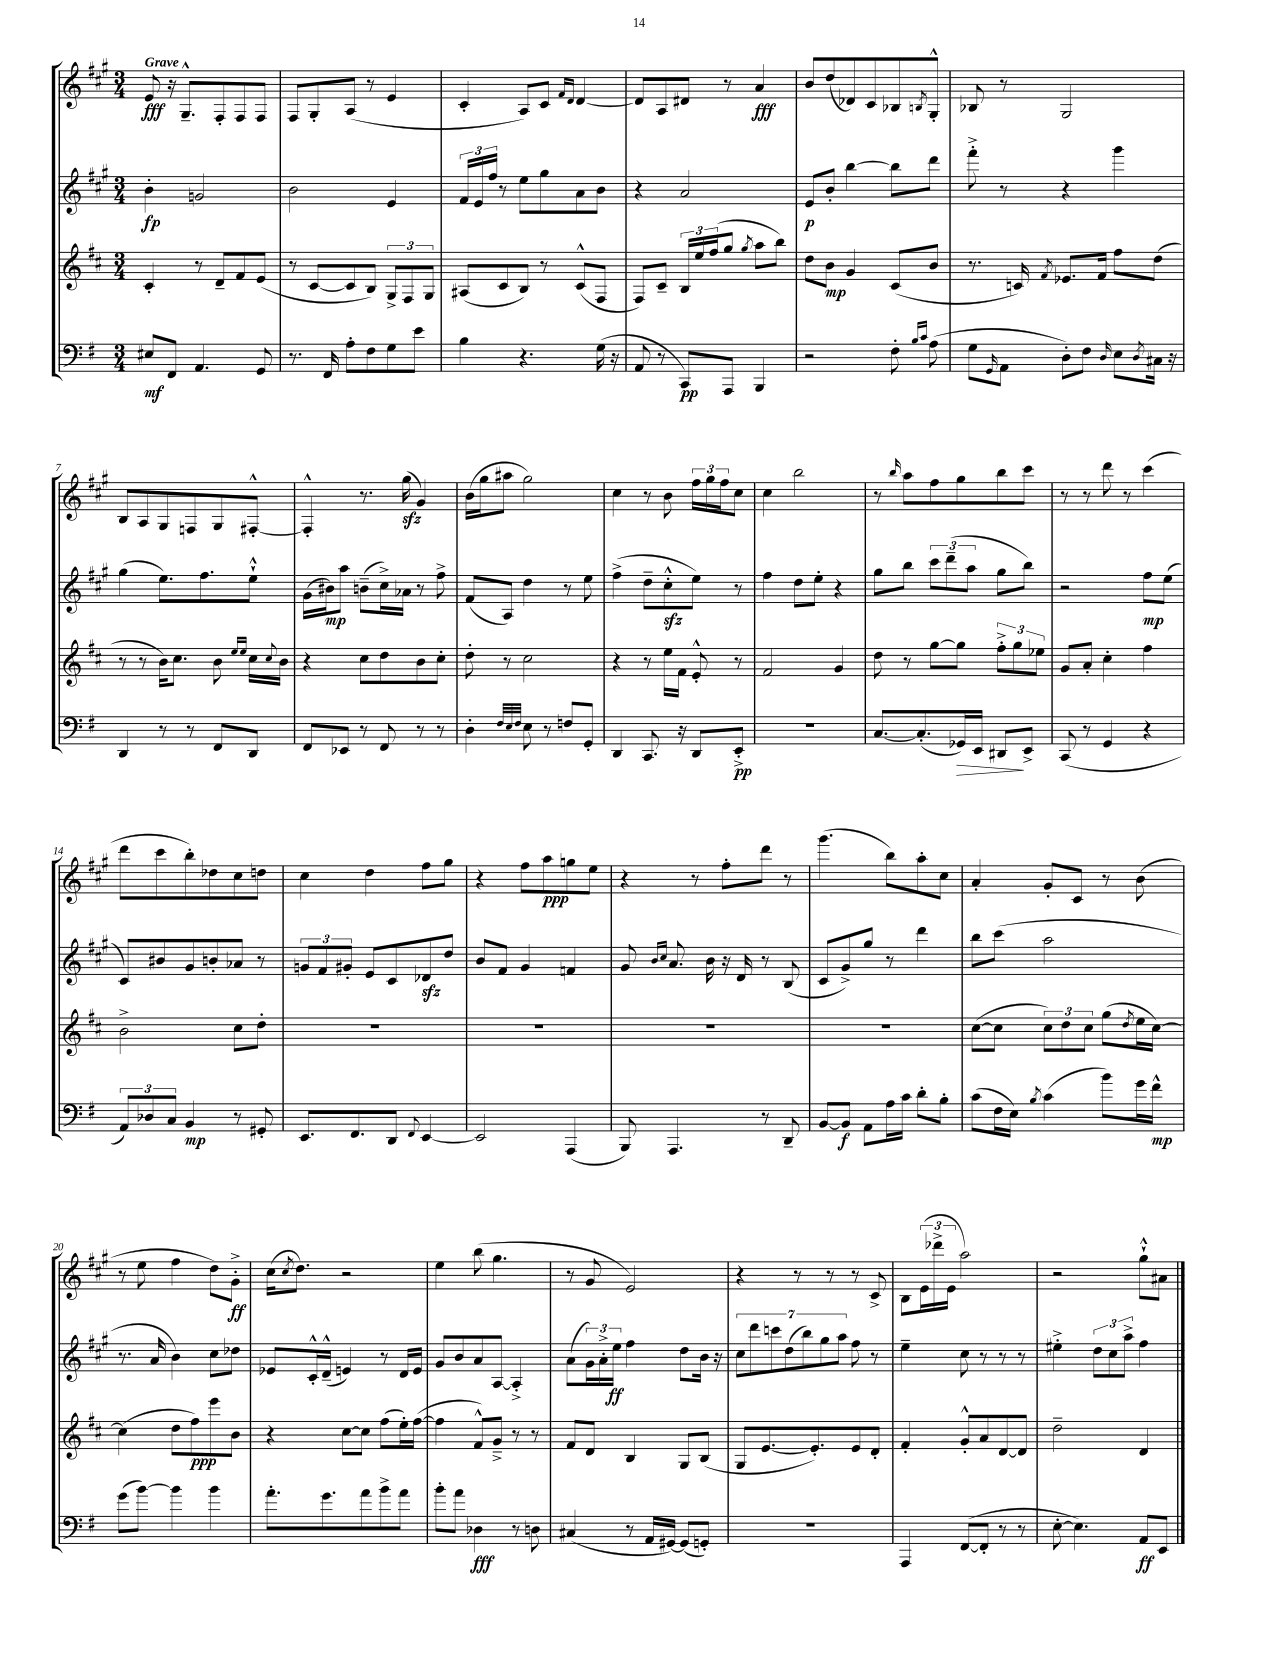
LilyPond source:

<<
\new StaffGroup <<
\new Staff = "s0" {
    \clef treble \key a \major \numericTimeSignature \time 3/4 \tempo "Grave"
    e'8\fff r16 gis8.---^ fis8-. fis8 fis8 |
    fis8 gis8-. a8( r8 e'4 |
    cis'4-. a8) cis'8 \grace { fis'16 d'16 } d'4~ |
    d'8 a8 dis'8 r8 a'4\fff |
    b'8 d''8( des'8) cis'8 bes8 \acciaccatura { b8 } gis8-.-^ |
    bes8 r8 gis2 |
    b8 a8 gis8 f8 gis8 fis8~-.-^ |
    fis4-.-^ r8. gis''16\sfz( gis'4) |
    b'16( gis''16 ais''8 gis''2) |
    cis''4 r8 b'8 \tuplet 3/2 { fis''16 gis''16 fis''16 } cis''8 |
    cis''4 b''2 |
    r8 \grace { b''16 } a''8 fis''8 gis''8 b''8 cis'''8 |
    r8 r8 d'''8 r8 cis'''4( |
    d'''8 cis'''8 b''8-.) des''8 cis''8 d''8 |
    cis''4 d''4 fis''8 gis''8 |
    r4 fis''8 a''8\ppp g''8 e''8 |
    r4 r8 fis''8-. d'''8 r8 |
    gis'''4.( b''8) a''8-. cis''8 |
    a'4-. gis'8-. cis'8 r8 b'8( |
    r8 e''8 fis''4 d''8) gis'8-.->\ff |
    cis''16( \acciaccatura { cis''8 } d''8.) r2 |
    e''4 b''8( gis''4. |
    r8 gis'8 e'2) |
    r4 r8 r8 r8 cis'8-> |
    b8 \tuplet 3/2 { e'16( des'''16-> e'16 } a''2) |
    r2 gis''8-!-^ ais'8 \bar "|." |
}
\new Staff = "s1" {
    \clef treble \key a \major \numericTimeSignature \time 3/4
    b'4-.\fp g'2 |
    b'2 e'4 |
    \tuplet 3/2 { fis'16 e'16 fis''16 } r8 e''8 gis''8 a'8 b'8 |
    r4 a'2 |
    e'8\p b'8-. b''4~ b''8 d'''8 |
    fis'''8-.-> r8 r4 gis'''4 |
    gis''4( e''8.) fis''8. e''8-!-^ |
    gis'16( bis'16\mp) a''8 b'8--( cis''16->) aes'16 r8 fis''8-> |
    fis'8( a8) d''4 r8 e''8 |
    fis''4->( d''8-- cis''8-.-^\sfz e''8) r8 |
    fis''4 d''8 e''8-. r4 |
    gis''8 b''8 \tuplet 3/2 { cis'''8 d'''8--( a''8 } gis''8 b''8) |
    r2 fis''8\mp e''8( |
    cis'8) bis'8 gis'8 b'8-. aes'8 r8 |
    \tuplet 3/2 { g'8 fis'8 gis'8-. } e'8 cis'8 des'8\sfz d''8 |
    b'8 fis'8 gis'4 f'4 |
    gis'8 \grace { b'16 cis''16 } a'8. b'16 r16 d'16 r8 b8( |
    cis'8 gis'8->) gis''8 r8 d'''4 |
    b''8 cis'''8( a''2 |
    r8. a'16 b'4) cis''8 des''8 |
    ees'8 cis'16-.-^ d'16---^( e'4) r8 d'16 e'16 |
    gis'8 b'8 a'8 a8~ a4-.-> |
    a'8( \tuplet 3/2 { gis'16) a'16-.-> e''16\ff } fis''4 d''8 b'16 r16 |
    \tuplet 7/4 { cis''8 d'''8 c'''8 d''8( b''8) gis''8 a''8 } fis''8 r8 |
    e''4-- cis''8 r8 r8 r8 |
    eis''4-.-> \tuplet 3/2 { d''8 cis''8 a''8-> } fis''4 \bar "|." |
}
\new Staff = "s2" {
    \clef treble \key d \major \numericTimeSignature \time 3/4
    cis'4-. r8 d'8-- fis'8 e'8( |
    r8 cis'8~ cis'8 b8) \tuplet 3/2 { g8-> fis8 g8 } |
    ais8( cis'8 b8) r8 cis'8-^( fis8 |
    fis8) cis'8-- \tuplet 3/2 { b16 e''16 fis''16( } g''8 \acciaccatura { g''8 } a''8 b''8) |
    d''8 b'8\mp g'4 cis'8( b'8 |
    r8. c'16) \acciaccatura { fis'8 } ees'8. fis'16 fis''8 d''8( |
    r8 r8 b'16) cis''8. b'8 \grace { e''16 e''16 } cis''16 \appoggiatura { cis''8 } b'16 |
    r4 cis''8 d''8 b'8 cis''8-. |
    d''8-. r8 cis''2 |
    r4 r8 e''16 fis'16 e'8-.-^ r8 |
    fis'2 g'4 |
    d''8 r8 g''8~ g''8 \tuplet 3/2 { fis''8-.-> g''8 ees''8 } |
    g'8 a'8-. cis''4-. fis''4 |
    b'2-> cis''8 d''8-. |
    R2. |
    R2. |
    R2. |
    R2. |
    cis''8~( cis''8 \tuplet 3/2 { cis''8) d''8 cis''8 } g''8( \acciaccatura { d''8 } e''16 cis''16~) |
    cis''4( d''8 fis''8\ppp) e'''8 b'8 |
    r4 cis''8~ cis''8 fis''8( e''16-.) fis''16~( |
    fis''4 fis'8-^) g'8---> r8 r8 |
    fis'8 d'8 b4 g8 b8( |
    g8 e'8.~ e'8.-.) e'8 d'8-. |
    fis'4-. g'8-.-^ a'8 d'8~ d'8 |
    d''2-- d'4 \bar "|." |
}
\new Staff = "s3" {
    \clef bass \key g \major \numericTimeSignature \time 3/4
    eis8\mf fis,8 a,4. g,8 |
    r8. fis,16 a8-. fis8 g8 e'8 |
    b4 r4. g16( r16 |
    a,8 r8 c,8\pp) a,,8 b,,4 |
    r2 fis8-. \grace { b16 c'16 } a8( |
    g8 \grace { g,16 } a,8 d8-.) fis8 \grace { d16 } e8 \acciaccatura { d8 } cis16 r16 |
    d,4 r8 r8 fis,8 d,8 |
    fis,8 ees,8 r8 fis,8 r8 r8 |
    d4-. \grace { fis32 e32 fis32 } e8 r8 f8 g,8-. |
    d,4 c,8. r16 d,8 e,8-.->\pp |
    R2. |
    c8.~ c8.-.( ges,16\>) e,16 dis,8\! e,8-> |
    c,8( r8 g,4 r4 |
    \tuplet 3/2 { a,8) des8 c8 } b,4\mp r8 gis,8-. |
    e,8. fis,8. d,8 \appoggiatura { fis,8 } e,4~ |
    e,2 a,,4( |
    b,,8) a,,4. r8 d,8-- |
    b,8~ b,8\f a,8 a16 c'16 d'8-. b8-. |
    c'8( fis16 e16) \acciaccatura { b8 } c'4( b'8) g'16 fis'16-^\mp |
    g'8( b'8~) b'4 b'4 |
    a'8.-. g'8. a'8 b'8-> a'8 |
    b'8-. a'8 des4\fff r8 d8 |
    cis4( r8 a,16 gis,16~) gis,8( g,8-.) |
    R2. |
    a,,4 fis,8~( fis,8-. r8 r8 |
    e8~-. e4.) a,8\ff e,8 \bar "|." |
}
>>
>>
